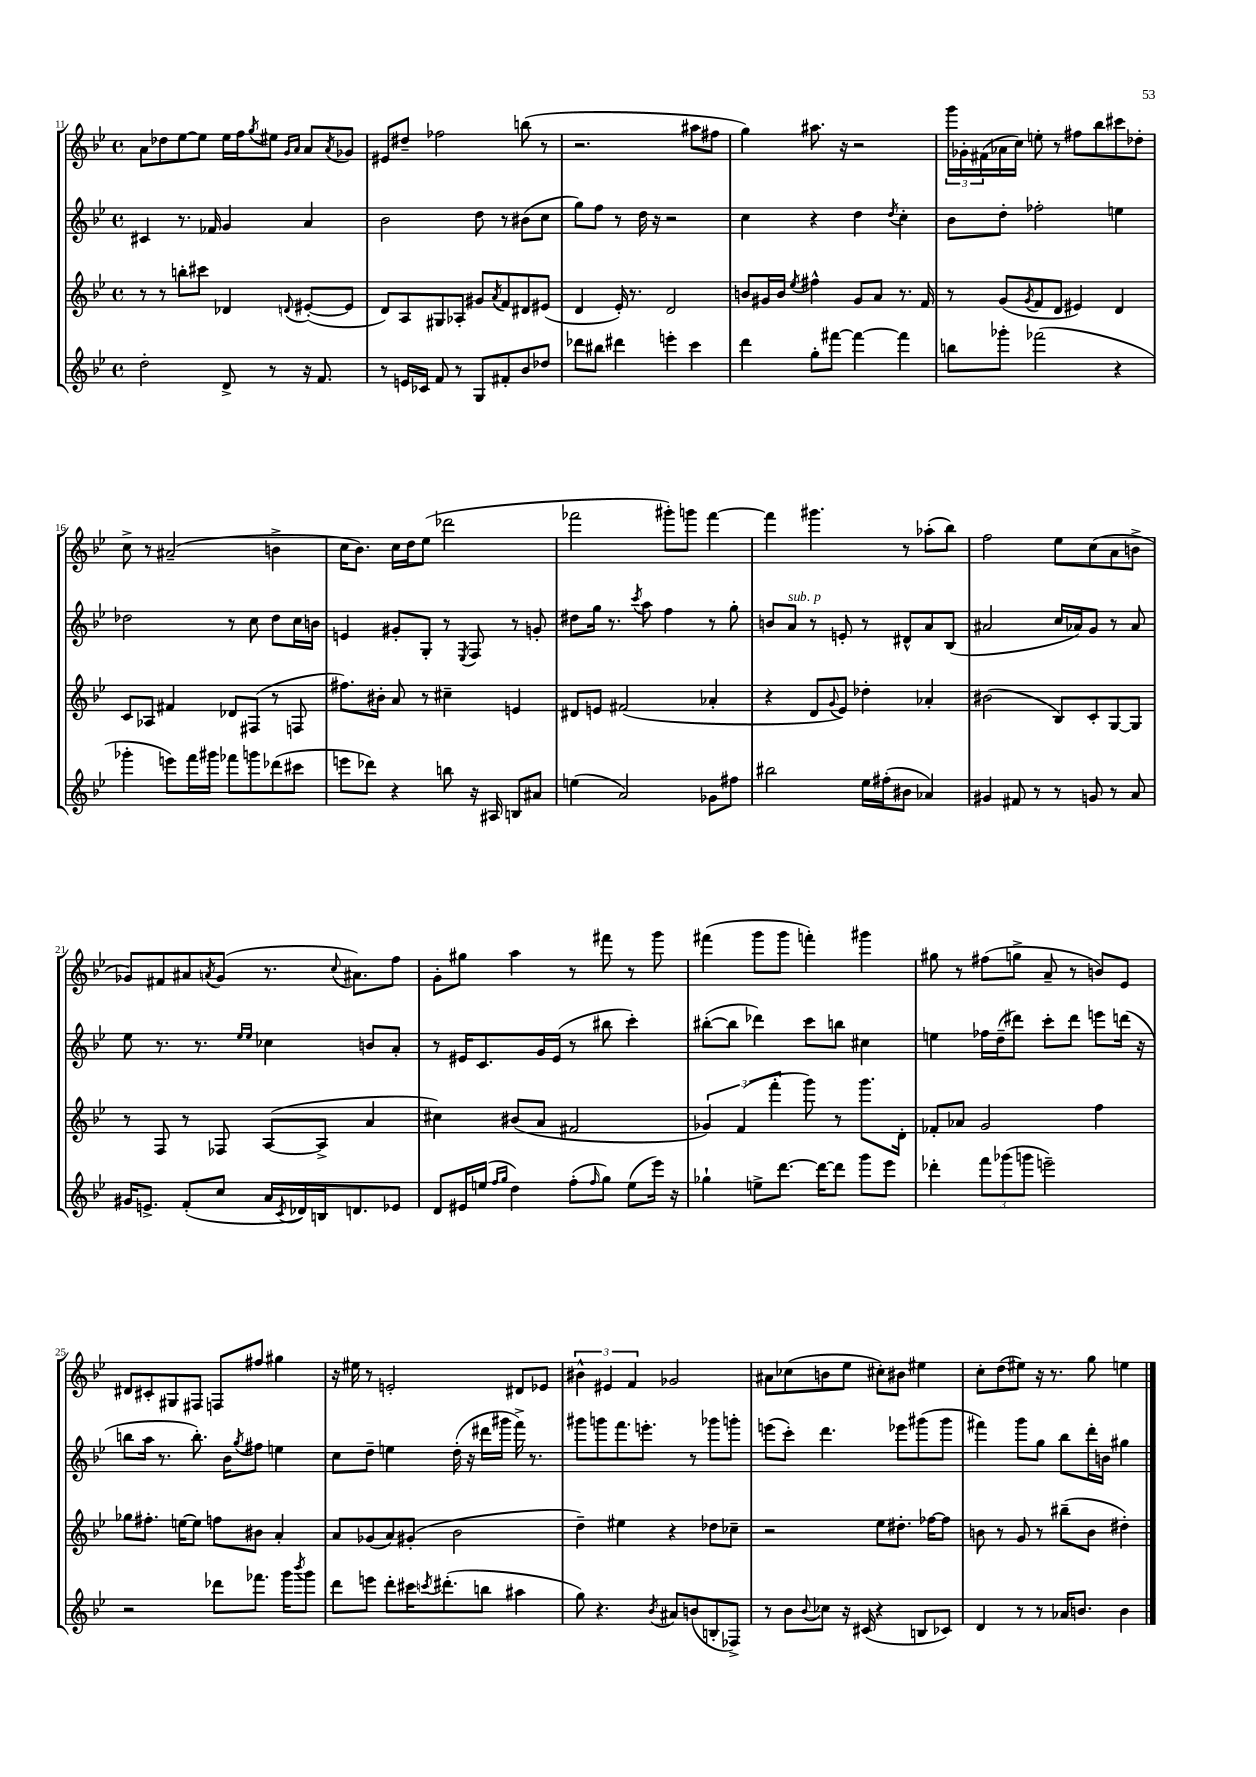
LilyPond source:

<<
\new StaffGroup <<
\new Staff = "s0" {
    \clef treble \key bes \major \defaultTimeSignature \time 4/4
    a'8 des''8 ees''8~ ees''8 ees''16 f''16 \acciaccatura { g''8 } eis''8 \grace { g'16 a'16 } a'8 \acciaccatura { a'8 } ges'8 |
    eis'8 dis''8-- fes''2 b''8( r8 |
    r2. ais''8 fis''8 |
    g''4) ais''8. r16 r2 |
    \tuplet 3/2 { g'''16 ges'16-. fis'16( } aes'16 c''16) e''8-. r8 fis''8 bes''8 cis'''8 des''8-. |
    c''8-> r8 ais'2--( b'4-> |
    c''16 bes'8.) c''16 d''16 ees''8( des'''2 |
    fes'''2 gis'''8-.) g'''8 fes'''4~ |
    fes'''4 gis'''4. r8 aes''8-.( bes''8) |
    f''2 ees''8 c''8( a'8 b'8-> |
    ges'8) fis'8 ais'8 \acciaccatura { a'8 } ges'8( r8. \appoggiatura { c''8 } ais'8.) f''8 |
    g'8-. gis''8 a''4 r8 fis'''8 r8 g'''8 |
    fis'''4( g'''8 g'''8 f'''4-.) gis'''4 |
    gis''8 r8 fis''8( g''8-> a'8-- r8 b'8) ees'8 |
    dis'8 cis'8-. gis8 fis8 f8 fis''8 gis''4 |
    r16 eis''16 r8 e'2-. dis'8 ees'8 |
    \tuplet 3/2 { bis'4-^ eis'4 f'4 } ges'2 |
    ais'8 ces''8( b'8 ees''8 cis''8-.) bis'8 eis''4 |
    c''8-. d''8( eis''8) r16 r8. g''8 e''4 \bar "|." |
}
\new Staff = "s1" {
    \clef treble \key bes \major \defaultTimeSignature \time 4/4
    cis'4 r8. fes'16 g'4 a'4 |
    bes'2 d''8 r8 bis'8( c''8 |
    g''8) f''8 r8 d''16 r16 r2 |
    c''4 r4 d''4 \acciaccatura { d''8 } c''4-. |
    bes'8 d''8-. fes''2-. e''4 |
    des''2 r8 c''8 des''8 c''16 b'16 |
    e'4 gis'8-. g8-. r8 \acciaccatura { ees8 } f8 r8 g'8-. |
    dis''8 g''16 r8. \acciaccatura { c'''8 } a''8 f''4 r8 g''8-. |
    b'8 a'8^\markup { \italic "sub. p" } r8 e'8-. r8 dis'8-^ a'8 bes8( |
    ais'2 c''16 aes'16) g'8 r8 aes'8 |
    ees''8 r8. r8. \grace { ees''16 ees''16 } ces''4 b'8 a'8-. |
    r8 eis'16 c'8. g'16 eis'16( r8 bis''8 c'''4-.) |
    bis''8~-.( bis''8 des'''4) c'''8 b''8 cis''4 |
    e''4 fes''16 d''16--( dis'''8) c'''8-. dis'''8 e'''8 d'''16( r16 |
    b''8 a''16 r8. b''8.-.) bes'16 \acciaccatura { g''8 } fis''8 e''4 |
    c''8 d''8-- e''4 d''16-.( r16 dis'''16 gis'''16 f'''16->) r8. |
    gis'''8 g'''8 f'''8. e'''8.-. r8 ges'''8 g'''8-. |
    e'''8( c'''8-.) d'''4. ees'''8 gis'''8( gis'''8 |
    fis'''4) g'''8 g''8 bes''8 d'''16-. b'16 gis''4 \bar "|." |
}
\new Staff = "s2" {
    \clef treble \key bes \major \defaultTimeSignature \time 4/4
    r8 r8 b''8-. cis'''8 des'4 \appoggiatura { d'8 } eis'8~-.( eis'8 |
    d'8) a8 gis8 aes8-. gis'8 \acciaccatura { a'8 } f'8 dis'8 eis'8( |
    d'4 ees'16-.) r8. d'2 |
    b'8 gis'16 b'16 \acciaccatura { ees''8 } fis''4-^ gis'8 a'8 r8. f'16 |
    r8 g'8( \acciaccatura { g'8 } f'8 d'8 eis'4) d'4 |
    c'8 aes8 fis'4 des'8 fis8( r8 f8 |
    fis''8.) bis'16-. a'8 r8 cis''4-- e'4 |
    dis'8 e'8 fis'2( aes'4-. |
    r4 d'8 \appoggiatura { g'8 } ees'8) des''4-. aes'4-. |
    bis'2( bes8) c'8-. g8~ g8 |
    r8 f8 r8 fes8 a8~( a8-> a'4 |
    cis''4) bis'8( a'8 fis'2 |
    \tuplet 3/2 { ges'4) f'4( f'''4-. } g'''8) r8 g'''8. d'16-. |
    fes'8-. aes'8 g'2 f''4 |
    ges''8 fis''8.-. e''16~ e''8 f''8 bis'8 a'4-. |
    a'8 ges'8( a'8) gis'8-.( bes'2 |
    d''4--) eis''4 r4 des''8 ces''8-- |
    r2 ees''8 dis''8.-. fes''16~ fes''8 |
    b'8 r8 g'8 r8 bis''8--( b'8 dis''4-.) \bar "|." |
}
\new Staff = "s3" {
    \clef treble \key bes \major \defaultTimeSignature \time 4/4
    d''2-. d'8-> r8 r16 f'8. |
    r8 e'16 ces'16 f'8 r8 g8 fis'8-. bes'8 des''8 |
    des'''8 bis''8 dis'''4 e'''4-. c'''4 |
    d'''4 g''8-. fis'''8~ fis'''4~ fis'''4 |
    b''8 ges'''8-. fes'''2( r4 |
    ges'''4-. e'''8) f'''16 gis'''16 fes'''8 g'''8 des'''8( cis'''8 |
    e'''8 des'''8) r4 b''8 r16 ais16 b8 ais'8 |
    e''4( a'2) ges'8 fis''8 |
    bis''2 ees''16 fis''16-.( bis'8 aes'4) |
    gis'4 fis'8 r8 r8 g'8 r8 a'8 |
    gis'16 e'8.-> f'8-.( c''8 a'16 \acciaccatura { c'8 } des'16) b16 d'8. ees'8 |
    d'8 eis'16 e''16( \grace { f''16 g''16 } d''4) f''8-.( \grace { f''16 } g''8) e''8( ees'''16) r16 |
    ges''4-! e''8-> d'''8.~ d'''16~ d'''8 g'''8 ees'''8 |
    des'''4-. \tuplet 3/2 { f'''8 ges'''8( g'''8 } e'''2--) |
    r2 des'''8 fes'''8. g'''16 \acciaccatura { bes'''8 } g'''8 |
    d'''8 e'''8 d'''8-. cis'''16 \acciaccatura { c'''8 } dis'''8.-.( b''8 ais''4 |
    g''8) r4. \acciaccatura { bes'8 } ais'8 b'8( b8-. fes8->) |
    r8 bes'8 \appoggiatura { bes'8 } ces''8 r16 cis'16( r4 b8 ces'8) |
    d'4 r8 r8 aes'16 b'8. b'4 \bar "|." |
}
>>
>>
\layout { \context { \Score currentBarNumber = #11 } }
